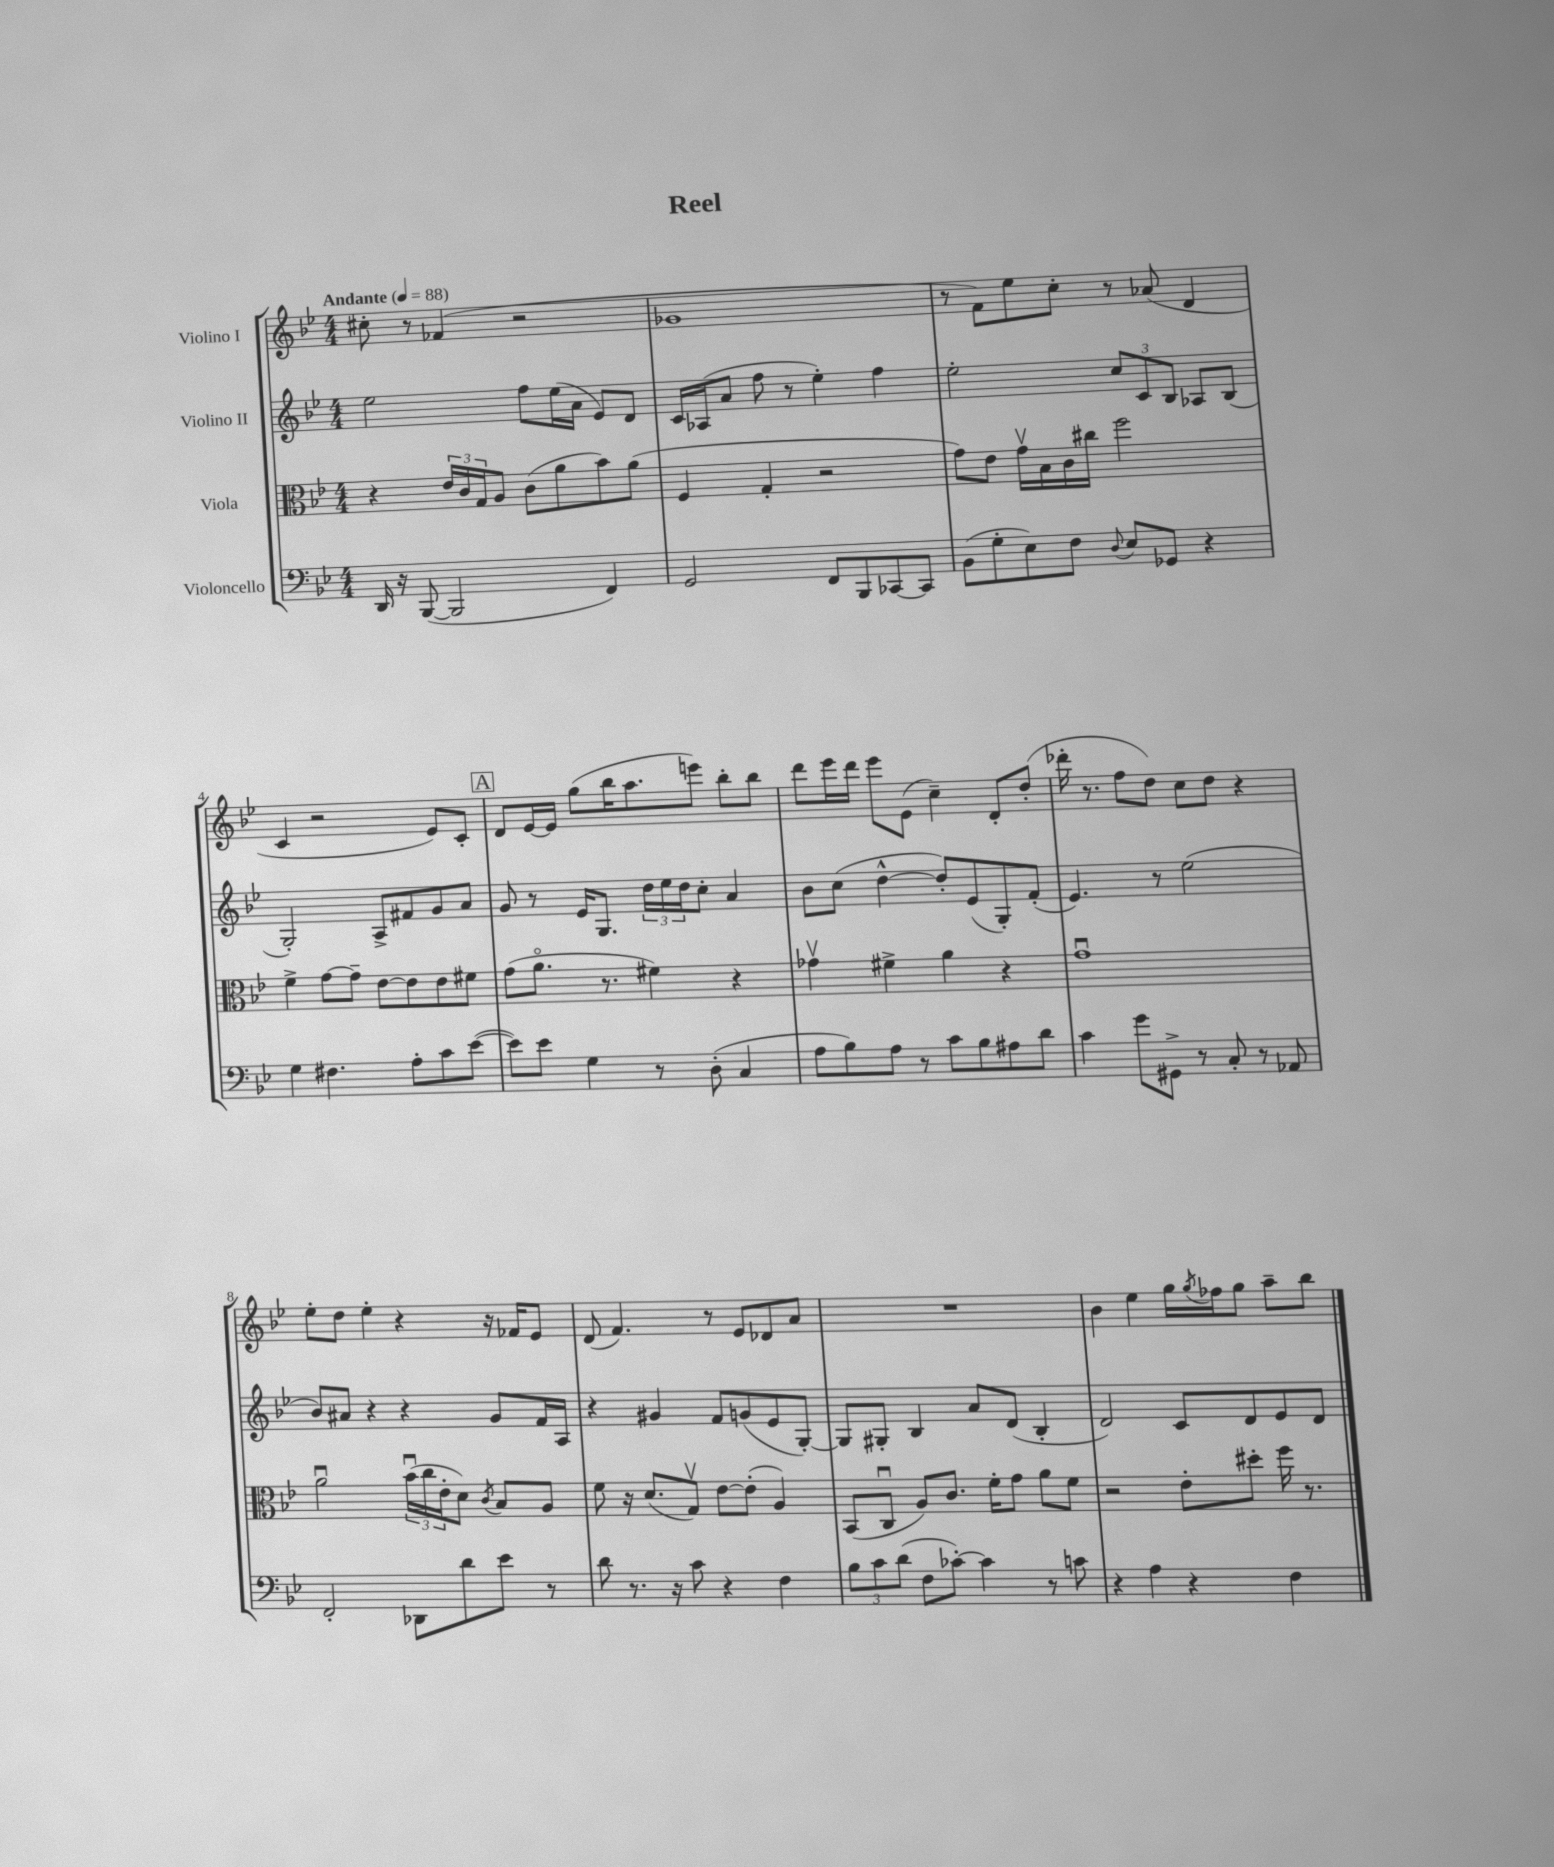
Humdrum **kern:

**kern	**kern	**kern	**kern
*part4	*part3	*part2	*part1
*staff4	*staff3	*staff2	*staff1
*I"Violoncello	*I"Viola	*I"Violino II	*I"Violino I
*clefF4	*clefC3	*clefG2	*clefG2
*k[b-e-]	*k[b-e-]	*k[b-e-]	*k[b-e-]
*M4/4	*M4/4	*M4/4	*M4/4
*MM88	*MM88	*MM88	*MM88
=1	=1	=1	=1
!	!	!	!LO:TX:a:B:t=Andante
16DD/	4r	2ee-\	8cc#X'\
16r	.	.	.
([8BBB-/	.	.	8r
2BBB-/]	24e-/LL	.	(4f-X/
.	24c/	.	.
.	24G/J	.	.
.	8A/J	.	.
.	(8c\L	8ff\L	2r
.	8a\	(16ee-\L	.
.	.	16a\JJ	.
4FF/)	8b-\)	8e-/L)	.
.	(8a\J	8d/J	.
=2	=2	=2	=2
2GG/	4F/	16c/LL	1g-X
.	.	(16A-X/J	.
.	.	8a/J	.
.	4G'/	8ff\	.
.	.	8r	.
8FF/L	2r	4ee-'\)	.
8BBB-/	.	.	.
[8CC-X/	.	4ff\	.
8CC-/J]	.	.	.
=3	=3	=3	=3
(8BB-\L	8g\L)	2ee-'\	8r
8G'\	8e-\J	.	8f\L)
8E-\)	16gv\LL	.	8ee-\
.	16B-\	.	.
8F\J	16c\	.	8cc'\J
.	16cc#X\JJ	.	.
8qqD/	.	.	.
8E-/L	2ff\	12cc/L	8r
.	.	12c/	.
8GG-X/J	.	.	(8a-X/
.	.	12B-/J	.
4r	.	8A-X/L	4d/
.	.	(8B-/J	.
!!LO:LB:g=z
=4	=4	=4	=4
4G\	4f^\	2G'/)	4c/
4.F#X\	[8g\L	.	2r
.	8g~\J]	.	.
.	[8e-\L	8A^/L	.
8A'\L	8e-\]	8f#X/	.
8c\	8e-\	8g/	8e-/L)
([8e-\J	8f#X\J	8a/J	8c'/J
!!LO:REH:place=s1:t=A
=5	=5	=5	=5
8e-\L])	(8g\L	8g/	8d/L
8e-\J	8.a\J	8r	[16e-/L
.	.	.	16e-/JJ]
4G\	.	16e-/KL	(8gg\L
.	8.r	8.G/J	.
.	.	.	16bb-\K
.	.	.	8.aa\
8r	4f#X\)	24dd\LL	.
.	.	24ee-\	.
.	.	24dd\J	.
(8D'\	.	8cc'\J	8eeen\J)
4C/	4r	4a/	8bb-'\L
.	.	.	8bb-\J
=6	=6	=6	=6
8A\L	4g-Xv\	8b-\L	8ddd\L
8B-\)	.	(8cc\J	16eee-\L
.	.	.	16ddd\JJ
8A\J	4f#X^\	[4dd^^\	8eee-\L
8r	.	.	(8e-\J
8c\L	4a\	8dd'/L])	4cc~\)
8B-\	.	(8e-/	.
8A#X\	4r	8G'/)	8d'/L
8d\J	.	(8f'/J	(8dd'/J
=7	=7	=7	=7
4c\	1gu	4.e-/)	16ddd-X'\
.	.	.	8.r
8g\L	.	.	8ff\L
8GG#X^\J	.	8r	8dd\J)
8r	.	(2ee-\	8cc\L
8C'/	.	.	8dd\J
8r	.	.	4r
8AA-X/	.	.	.
!!LO:LB:g=z
=8	=8	=8	=8
2FF'/	2au\	8b-/L)	8ee-'\L
.	.	8a#X/J	8dd\J
.	.	4r	4ee-'\
8DD-X\L	(24b-u\LL	4r	4r
.	24cc\	.	.
.	24e-'\J	.	.
8d\	8d\J)	.	.
.	8qc/	.	.
8e-\J	8B-/L	8g/L	16r
.	.	.	16f-X/KL
8r	8A/J	16f/L	8e-/J
.	.	16A/JJ	.
=9	=9	=9	=9
8d\	8f\	4r	(8d/
8.r	16r	.	4.f/)
.	(8.d/L	.	.
.	.	4g#X/	.
16r	.	.	.
8c\	8Gv/J)	.	.
4r	[8e-\L	8f/L	8r
.	(8e-'\J]	(8gn/	8e-/L
4F\	4A/)	8e-/	8d-X/
.	.	[8G'/J)	8a/J
=10	=10	=10	=10
12B-\L	(8BB-/L	8G/L]	1r
12c\	.	.	.
.	8Cu/J	8G#X'/J	.
(12d\J	.	.	.
8F\L	8A/L)	4B-/	.
[8c-X'\J)	8.c/J	.	.
4c-\]	.	8a/L	.
.	16f'\KL	.	.
.	8g\J	(8d/J	.
8r	8a\L	4B-'/	.
8cn\	8f\J	.	.
=11	=11	=11	=11
4r	2r	2d/)	4b-\
4A\	.	.	4ee-\
4r	8e-'\L	8c/L	16gg\LL
.	.	.	8qgg/
.	.	.	16ff-X\J
.	8dd#X'\J	8d/	8gg\J
4F\	16ff\	8e-/	8aa~\L
.	8.r	.	.
.	.	8d/J	8bb-\J
==	==	==	==
*-	*-	*-	*-
